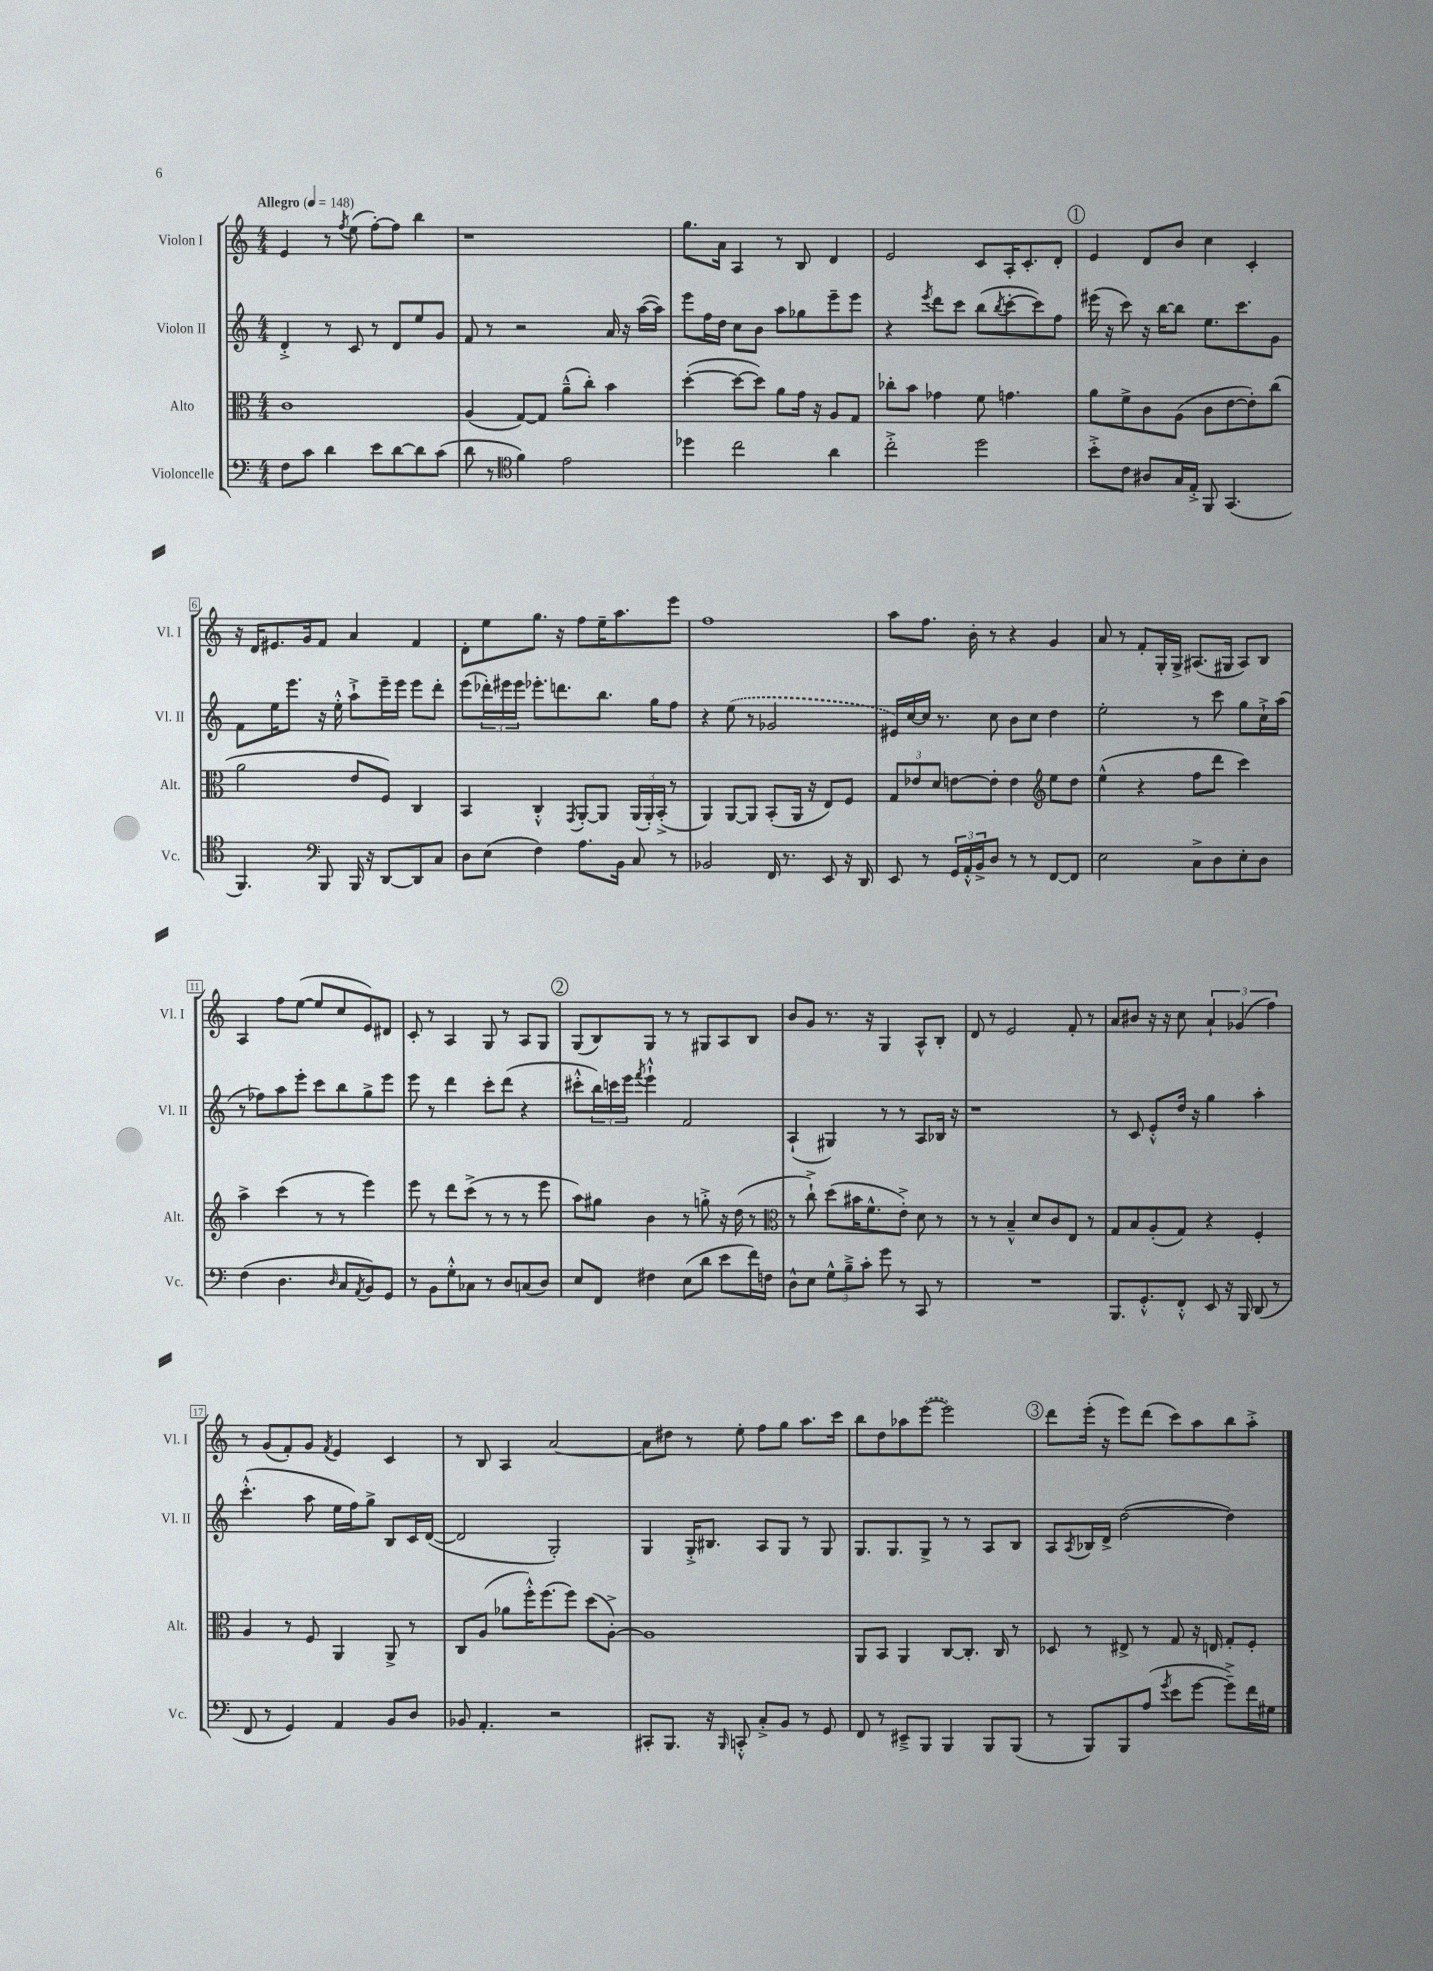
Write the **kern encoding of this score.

**kern	**kern	**kern	**kern
*staff4	*staff3	*staff2	*staff1
*clefF4	*clefC3	*clefG2	*clefG2
*k[]	*k[]	*k[]	*k[]
*M4/4	*M4/4	*M4/4	*M4/4
*MM148	*MM148	*MM148	*MM148
8F	1c	4d'^	4e
8c	.	.	.
4d	.	8r	8r
.	.	.	8qff
.	.	8c	(8ee
8e	.	8r	[8ff')
[8d	.	8d	8ff]
8d]	.	8ee	4bb
(8c	.	8g	.
=	=	=	=
8d	(4A	8f	1r
8r	.	8r	.
*clefC4	*	*	*
4f)	[8G)	2r	.
.	8G]	.	.
2e	(8a~^^	.	.
.	8cc')	.	.
.	4b	16a	.
.	.	16r	.
.	.	([16aa	.
.	.	16aa])	.
=	=	=	=
4dd-	([4dd'	8eee	8.gg
.	.	16ff	.
.	.	16dd	16a
2cc	8dd_	8cc	4A
.	8dd])	8b	.
.	8a	8aa	8r
.	16g	8gg-	8B
.	16r	.	.
4a	8A	8eee~	4d
.	8G	8eee	.
=	=	=	=
2cc'^	8cc-'	4r	2e
.	8b	.	.
.	.	8qeee	.
.	4g-	8ddd	.
.	.	8ccc	.
2dd	8f	(8bb	8c
.	.	8qbb	.
.	4.g	[8ccc'	16A'
.	.	.	8.c'
.	.	8ccc])	.
.	.	8ff	8d'
=	=	=	=
8b'^	8a	(16eee#	4e
.	.	16r	.
8c	8f^	8ccc)	.
8A#	8c	16r	8d
.	.	[16bb	.
16G	(8A	8bb]	8b
16E'^	.	.	.
8FF	8c	8.ee	4cc
(4.GG	[8e	.	.
.	.	8.ccc	.
.	8e'])	.	4c'
.	(8cc	8g	.
=	=	=	=
4.FF)	2a	8f	16r
.	.	.	16d
.	.	16ee	8.e#
.	.	8.eee	.
.	.	.	16g
*clefF4	*	*	*
8BBB	.	16r	8f
.	.	16ee'^^	.
16BBB	8e	8aa`^	4a
16r	.	.	.
[8DD	8F)	16eee~	.
.	.	16eee	.
8DD]	4C	8eee	4f
8C	.	8ddd'	.
=	=	=	=
8D	4BB	(8eee	8d'
(8E	.	24ddd-')	8ee
.	.	24eee#	.
.	.	24eee#	.
4F)	4C'^^	8.eee-'	8.gg
.	.	8.ddd	16r
.	8qGG	.	.
8.A	[8AA'	.	8ff
.	8AA]	8.bb	16ee~
16BB	.	.	8.aa
8C	(24AA	.	.
.	24AA')	.	.
.	.	16gg	.
.	(24BB'^	.	.
8r	8r	8ff	8eee
=	=	=	=
2BB-	4AA)	4r	1ff
.	[8AA	(8ee	.
.	8AA]	8r	.
16FF	(8BB'	2g-	.
8.r	.	.	.
.	16AA	.	.
.	16r	.	.
8EE	8E)	.	.
16r	8F	.	.
16DD	.	.	.
=	=	=	=
8EE	12G	16e#)	8aa
.	.	[16cc	.
.	12e-	.	.
8r	.	16cc]	8.ff
.	12d	.	.
.	.	8.r	.
24GG	[8e	.	.
24AA'^^	.	.	.
.	.	.	16b'
24BB^	.	.	.
8D	8e']	8cc	8r
8r	4e	8b	4r
8r	.	8cc	.
*	*clefG2	*	*
[8FF	8ee	4dd	4g
8FF]	8dd	.	.
=	=	=	=
2E	(4ee^^	2ee'	8a
.	.	.	8r
.	4r	.	8f'
.	.	.	16G'
.	.	.	16G^
8C^	8ff	8r	(8.A#
8D	8ddd	8ccc	.
.	.	.	16G#
8E'	4ccc)	8gg	8A#)
8D	.	16cc`^	8B
.	.	(16aa	.
=	=	=	=
(4F	4aa^	8r	4A
.	.	8ff-)	.
4.D	(4ccc	8aa	8ff
.	.	8eee'	([8ee
.	8r	8ccc	8ee]
16qqD	.	.	.
8C	8r	8bb	8cc
8qAA	.	.	.
8BB)	4eee)	8gg^	8e)
8GG	.	8eee	8d#
=	=	=	=
8r	8eee	8eee	8c'
8BB	8r	8r	8r
8G'^^	8ddd	4ddd	4A
8C-	(8ccc^	.	.
8r	8r	8ccc'	8G
8D	8r	(8ddd	8r
(8C	8r	4r	8A
8D)	8eee	.	8G
=	=	=	=
8E	8aa)	8ccc#'^^	(8G
8FF	8gg#	24bb)	8B)
.	.	24ccc	.
.	.	24eee	.
.	.	8qfff	.
4F#	4b	4eee`^^	8G
.	.	.	8r
(8E	8r	2f	8r
8d	8gg'^	.	8G#
8e	16r	.	8A
.	(16dd	.	.
16f)	8r	.	8B
16F	.	.	.
=	=	=	=
*	*clefC3	*	*
8D^^	8r	(4A`	8b
8E	8cc`^)	.	8g
12G^^	(8dd	4G#)	8.r
12B~^	.	.	.
.	16b#	.	.
12c'	.	.	.
.	8.f^^	.	16r
8g	.	8r	4G
8r	8e'^)	8r	.
8CC	8d	8A	8A^^
8r	8r	16B-	8B'
.	.	16r	.
=	=	=	=
1r	8r	1r	8d
.	8r	.	8r
.	4B~^^	.	2e
.	8d	.	.
.	8c	.	.
.	8E	.	8f'
.	8r	.	8r
=	=	=	=
8.BBB	8G	8r	8a
.	8B	8c	8b#
8.GG'^^	.	.	.
.	(8A'	8e'^^	16r
.	.	.	16r
8FF'^^	8G)	16dd	8cc
.	.	16r	.
8EE	4r	4gg	6a`
16r	.	.	.
.	.	.	(6g-
16BBB	.	.	.
(8DD	4F'	4aa'	.
.	.	.	6ff)
8r	.	.	.
=	=	=	=
8FF	4A	(4.ccc'^^	8r
8r	.	.	(8g
4GG)	8r	.	8f')
.	8F	8aa	8g
.	.	.	8qf
4AA	4AA	16ee	4e
.	.	16ff)	.
.	.	8gg^	.
8BB	8AA^	8B	4c
8D	8r	16c	.
.	.	([16d	.
=	=	=	=
8BB-	8C	2d]	8r
4.AA'	(8A	.	8B
.	8a-	.	4A
.	16ff'^^)	.	.
.	(8.ff	.	.
2r	.	2G')	[2a
.	8ff)	.	.
.	(8dd	.	.
.	[8A'^)	.	.
=	=	=	=
8CC#'	1A]	4G	8a]
8.BBB	.	.	8dd#
.	.	16G'^	8r
16r	.	8.B#	.
16qqBBB	.	.	.
8CC'^^	.	.	8ee'
8C'^	.	8A	8ff
8BB	.	8G	8gg
8r	.	8r	8.aa
8GG	.	8G	.
.	.	.	16ccc
=	=	=	=
8FF	8AA	8.G	8bb
8r	8BB	.	8dd
.	.	8.G	.
8EE#~^	4AA	.	8aa-
8BBB	.	8G^	([8eee
4BBB	[8C	8r	2eee])
.	8.C']	8r	.
8BBB	.	8A	.
.	16C	.	.
(8BBB	8r	8B	.
=	=	=	=
8r	8D-	8A	8ddd
.	.	8qA	.
8BBB)	8r	16B-	(16eee'
.	.	16d^	16r
8BBB	8E#^	([2dd	8eee)
(8A	8r	.	(8ddd
8qg	.	.	.
8e	8G	.	8ccc)
[8g	16r	.	8aa
.	16E	.	.
8g~^])	8G'	4dd])	8bb
16f	8F'	.	8aa'^
16G#	.	.	.
==	==	==	==
*-	*-	*-	*-
